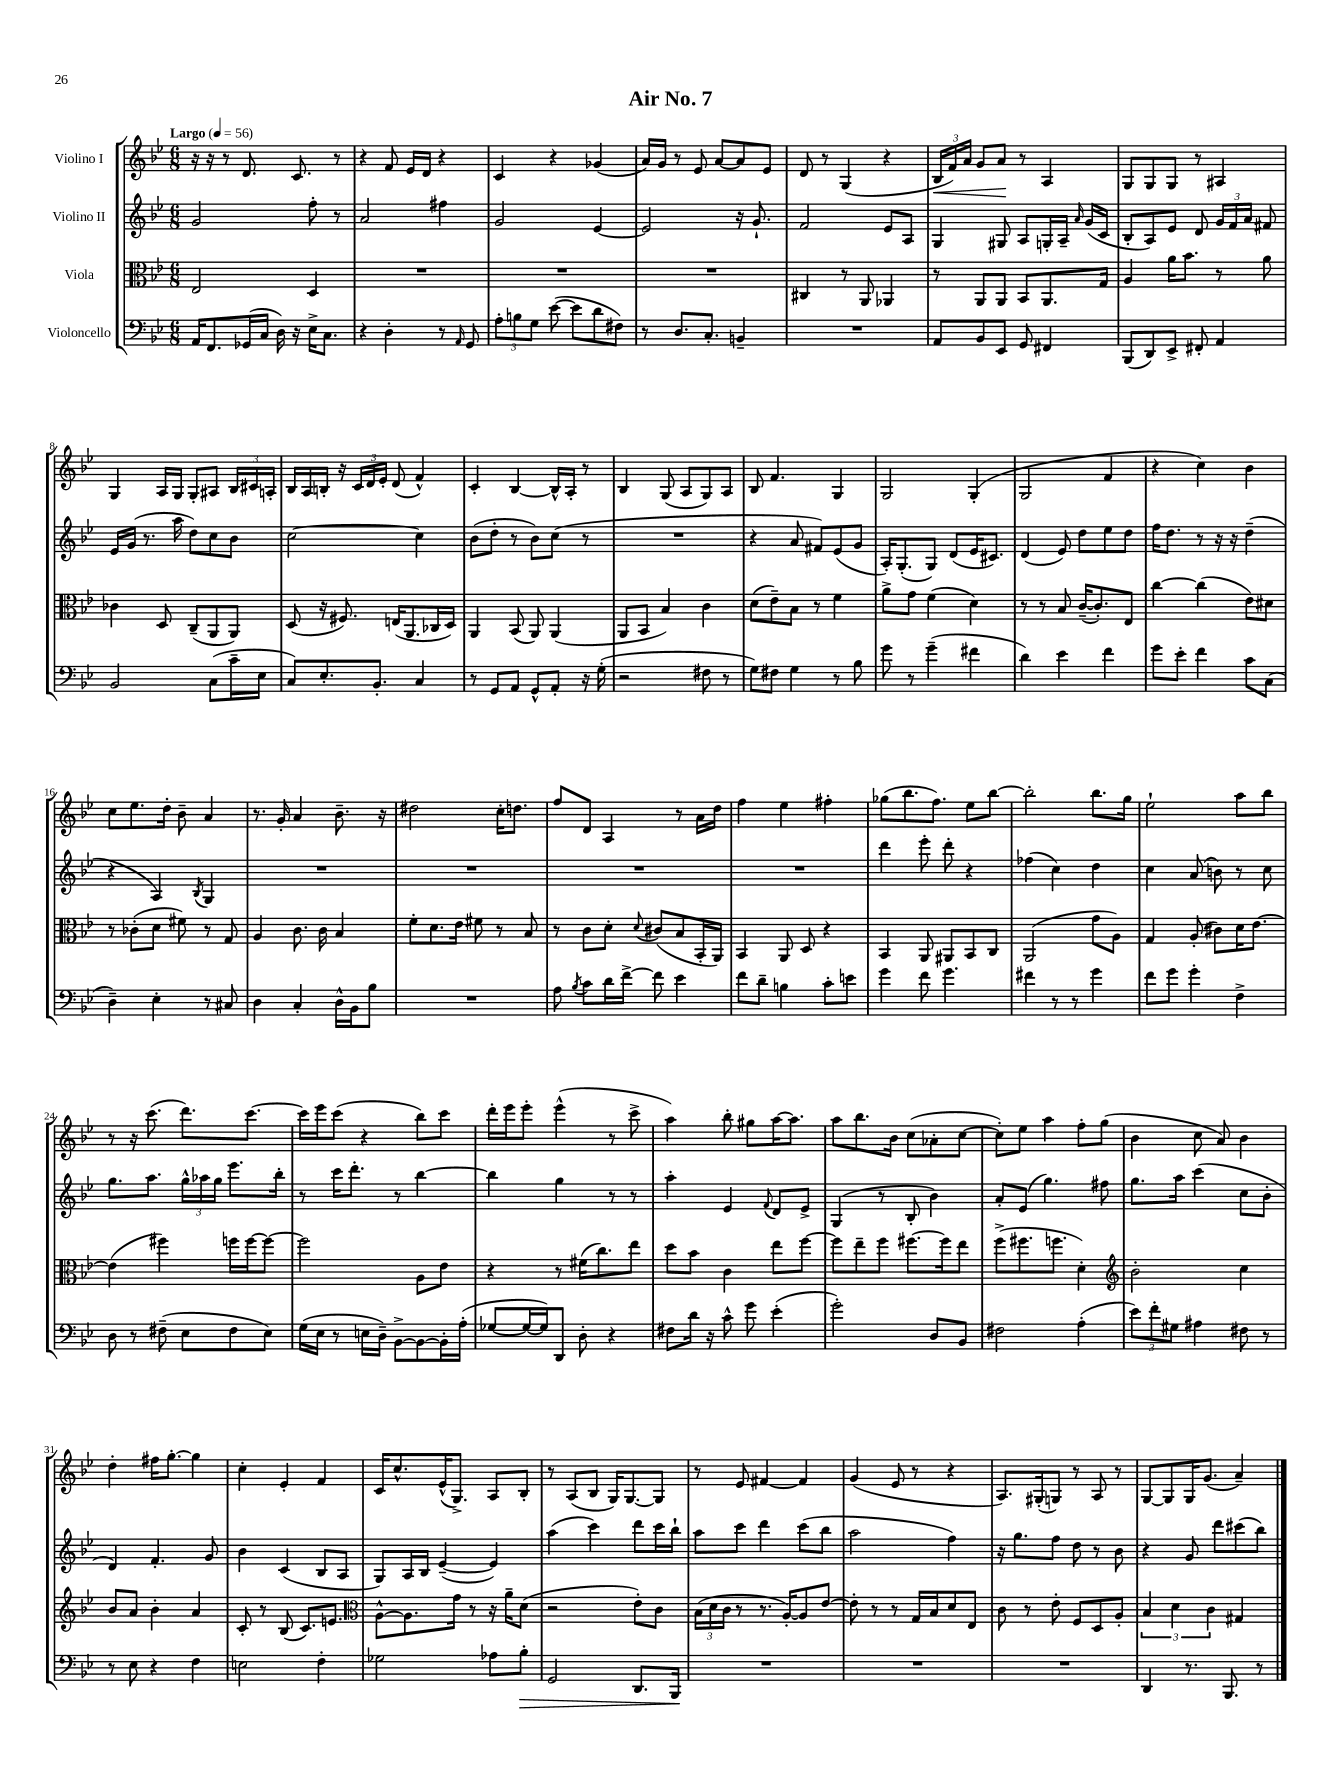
\header { title = "Air No. 7" }
<<
\new StaffGroup <<
\new Staff = "s0" \with { instrumentName = "Violino I" } {
    \clef treble \key bes \major \numericTimeSignature \time 6/8 \tempo "Largo" 4 = 56
    \autoBeamOff r16 r16 r8 d'8. c'8. r8 |
    r4 f'8 ees'16[ d'16] r4 |
    c'4 r4 ges'4( |
    a'16[) g'16] r8 ees'8 a'8[~ a'8 ees'8] |
    d'8 r8 g4( r4 |
    \tuplet 3/2 { bes16[\< f'16) a'16] } g'8[ a'8]\! r8 a4 |
    g8[ g8 g8] r8 ais4 |
    g4 a16[ g16] g8[-. ais8] \tuplet 3/2 { bes16[ cis'16 a16]-. } |
    bes16[ a16 b16]-. r16 \tuplet 3/2 { c'16[ d'16 ees'16]-. } d'8( f'4-^) |
    c'4-. bes4~ bes16[-^ a16]-. r8 |
    bes4 g8( a8[ g8) a8] |
    bes8 f'4. g4 |
    g2 g4-.( |
    g2 f'4 |
    r4 c''4) bes'4 |
    c''8[ ees''8. d''16]-. bes'8-- a'4 |
    r8. g'16-. a'4 bes'8.-- r16 |
    dis''2 c''16[-. d''8.] |
    f''8[ d'8] a4 r8 a'16[ d''16] |
    f''4 ees''4 fis''4-. |
    ges''8[( bes''8. f''8.]) ees''8[ bes''8]~ |
    bes''2-. bes''8.[ g''16] |
    ees''2-! a''8[ bes''8] |
    r8 r16 c'''8.( d'''8.[) c'''8.]~ |
    c'''16[ ees'''16 c'''8]( r4 bes''8[) c'''8] |
    d'''16[-. ees'''16 ees'''8]-. ees'''4-^( r8 c'''8-> |
    a''4) bes''8-. gis''8[ a''16~ a''8.] |
    a''8[ bes''8. bes'16] c''8[( aes'8-. c''8]~ |
    c''8[-.) ees''8] a''4 f''8[-. g''8]( |
    bes'4 c''8 a'8) bes'4 |
    d''4-. fis''16[ g''8.]~-. g''4 |
    c''4-. ees'4-. f'4 |
    c'16[ c''8.-^ ees'16-^( g8.]->) a8[ bes8]-. |
    r8 a8[( bes8] g16[) g8.~ g8] |
    r8 ees'8 fis'4~ fis'4 |
    g'4( ees'8 r8 r4 |
    a8.[) gis16-.( g8]) r8 a8 r8 |
    g8[~ g8 g16 g'8.]( a'4--) \bar "|." |
}
\new Staff = "s1" \with { instrumentName = "Violino II" } {
    \clef treble \key bes \major \numericTimeSignature \time 6/8
    \autoBeamOff g'2 f''8-. r8 |
    a'2 fis''4 |
    g'2 ees'4~ |
    ees'2 r16 g'8.-! |
    f'2 ees'8[ a8] |
    g4 gis8 a8[ g16-. a16]-- \grace { a'16 } g'16[( c'16] |
    bes8[-. a8) ees'8] d'8 \tuplet 3/2 { g'16[ f'16 a'16] } fis'8 |
    ees'16[ g'16]( r8. a''16 d''8[) c''8 bes'8] |
    c''2~ c''4 |
    bes'8[( d''8]-. r8 bes'8[) c''8]( r8 |
    R2. |
    r4 a'8 fis'8[) ees'8( g'8] |
    a16[-.) g8.-.( g8]) d'8[( ees'16 cis'8.]) |
    d'4( ees'8) d''8[ ees''8 d''8] |
    f''16[ d''8.] r8 r16 r16 d''4--( |
    r4 a4) \acciaccatura { bes8 } g4 |
    R2. |
    R2. |
    R2. |
    R2. |
    d'''4 ees'''8-. d'''8-. r4 |
    fes''4( c''4) d''4 |
    c''4 a'8( b'8) r8 c''8 |
    g''8.[ a''8.] \tuplet 3/2 { g''16[-^ aes''16 g''16] } ees'''8.[ bes''16]-. |
    r8 c'''16[ d'''8.]-. r8 bes''4~ |
    bes''4 g''4 r8 r8 |
    a''4-. ees'4 \appoggiatura { f'8 } d'8[ ees'8]-> |
    g4( r8 bes8-. bes'4) |
    a'8[-. ees'8]( g''4.) fis''8 |
    g''8.[ a''16] c'''4( c''8[ bes'8]-. |
    d'4) f'4.-. g'8 |
    bes'4 c'4( bes8[ a8] |
    g8[) a16 bes16] ees'4~--( ees'4) |
    a''4( c'''4) d'''8[ c'''16 bes''16]-! |
    a''8[ c'''8] d'''4 c'''8[( bes''8] |
    a''2 f''4) |
    r16 g''8.[ f''8] d''8 r8 bes'8 |
    r4 g'8 d'''8[ cis'''8( bes''8]) \bar "|." |
}
\new Staff = "s2" \with { instrumentName = "Viola" } {
    \clef alto \key bes \major \numericTimeSignature \time 6/8
    \autoBeamOff ees2 d4 |
    R2. |
    R2. |
    R2. |
    cis4 r8 a,8 aes,4 |
    r8 a,8[ a,8] bes,8[ a,8. g16] |
    a4 a'16[ bes'8.] r8 a'8 |
    ces'4 d8 c8[--( a,8 a,8]) |
    d8( r16 fis8.) e16[( a,8. ces16 d16]) |
    a,4 bes,8( a,8) a,4( |
    a,8[ bes,8] bes4) c'4 |
    d'8[( ees'8--) bes8] r8 f'4 |
    a'8[-> g'8] f'4( d'4) |
    r8 r8 bes8 c'16[~--( c'8.-.) ees8] |
    c''4~ c''4( ees'8[) dis'8] |
    r8 ces'8[-.( d'8] fis'8) r8 g8 |
    a4 c'8. c'16 bes4 |
    f'8[-. d'8. ees'16] fis'8 r8 bes8 |
    r8 c'8[ d'8]-. \appoggiatura { d'8 } cis'8[( bes8 bes,16-. a,16]) |
    bes,4 a,8 d8 r4 |
    bes,4 a,8 ais,8[ bes,8 c8] |
    a,2( g'8[ a8]) |
    g4 a8-.( cis'8[) d'16 ees'8.]~ |
    ees'4( fis''4) f''16[ f''16~ f''8]~ |
    f''2 a8[ ees'8] |
    r4 r8 fis'16[( c''8.) ees''8] |
    d''8[ bes'8] c'4 ees''8[ f''8]~ |
    f''8[ ees''8-- f''8] fis''8.[~ fis''16 ees''8] |
    f''8[->( fis''8. f''8.] d'4-.) |
    \clef treble bes'2-. c''4 |
    bes'8[ a'8] bes'4-. a'4 |
    c'8-. r8 bes8( c'8.[) e'8.] |
    \clef alto a8[~-^ a8. g'16] r8 r16 a'16[-- d'8]( |
    r2 ees'8[-.) c'8] |
    \tuplet 3/2 { bes16[( d'16 c'16] } r8 r8. a16[~-.) a8 ees'8]~ |
    ees'8-. r8 r8 g16[ bes16 d'8 ees8] |
    c'8 r8 ees'8-. f8[ d8 a8]-. |
    \tuplet 3/2 { bes4 d'4 c'4 } gis4 \bar "|." |
}
\new Staff = "s3" \with { instrumentName = "Violoncello" } {
    \clef bass \key bes \major \numericTimeSignature \time 6/8
    \autoBeamOff a,16[ f,8. ges,16( c16] d16) r16 ees16[-> c8.] |
    r4 d4-. r8 \grace { a,16 } g,8 |
    \tuplet 3/2 { a8[-. b8 g8] } ees'8~( ees'8[ d'8 fis8]) |
    r8 d8.[ c8.]-. b,4-- |
    R2. |
    a,8[ bes,8 ees,8] g,8 fis,4 |
    bes,,8[( d,8) ees,8]-> fis,8-. a,4 |
    bes,2 c8[( c'16-- ees16] |
    c8[) ees8.-. bes,8.]-. c4 |
    r8 g,8[ a,8] g,8[-^ a,8]-. r16 g16-.( |
    r2 fis8 r8 |
    g8[) fis8] g4 r8 bes8 |
    g'8 r8 g'4--( fis'4 |
    d'4) ees'4 f'4 |
    g'8[ ees'8]-. f'4 c'8[ c8]( |
    d4--) ees4-. r8 cis8 |
    d4 c4-. d16[-^ bes,16 bes8] |
    R2. |
    a8 \acciaccatura { bes8 } c'8[ d'16 f'16]~-> f'8 ees'4 |
    f'8[ d'8]-- b4 c'8[-. e'8] |
    g'4 f'8 g'4. |
    fis'4 r8 r8 g'4 |
    f'8[ g'8] g'4-. f4-> |
    d8 r8 fis8--( ees8[ fis8 ees8]) |
    g16[( ees16] r8 e16[ d16]--) bes,8[~-> bes,8~ bes,16-. a16]-.( |
    ges8[~ ges16~ ges16) d,8] d8-. r4 |
    fis8[ d'16] r16 c'8-^ g'8 ees'4-.( |
    g'2-.) d8[ bes,8] |
    fis2 a4-.( |
    \tuplet 3/2 { ees'8[) f'8-. gis8] } ais4 fis8 r8 |
    r8 ees8 r4 f4 |
    e2 f4-. |
    ges2 aes8[ bes8]-.\> |
    g,2 d,8.[ bes,,16]\! |
    R2. |
    R2. |
    R2. |
    d,4 r8. bes,,8. r8 \bar "|." |
}
>>
>>
